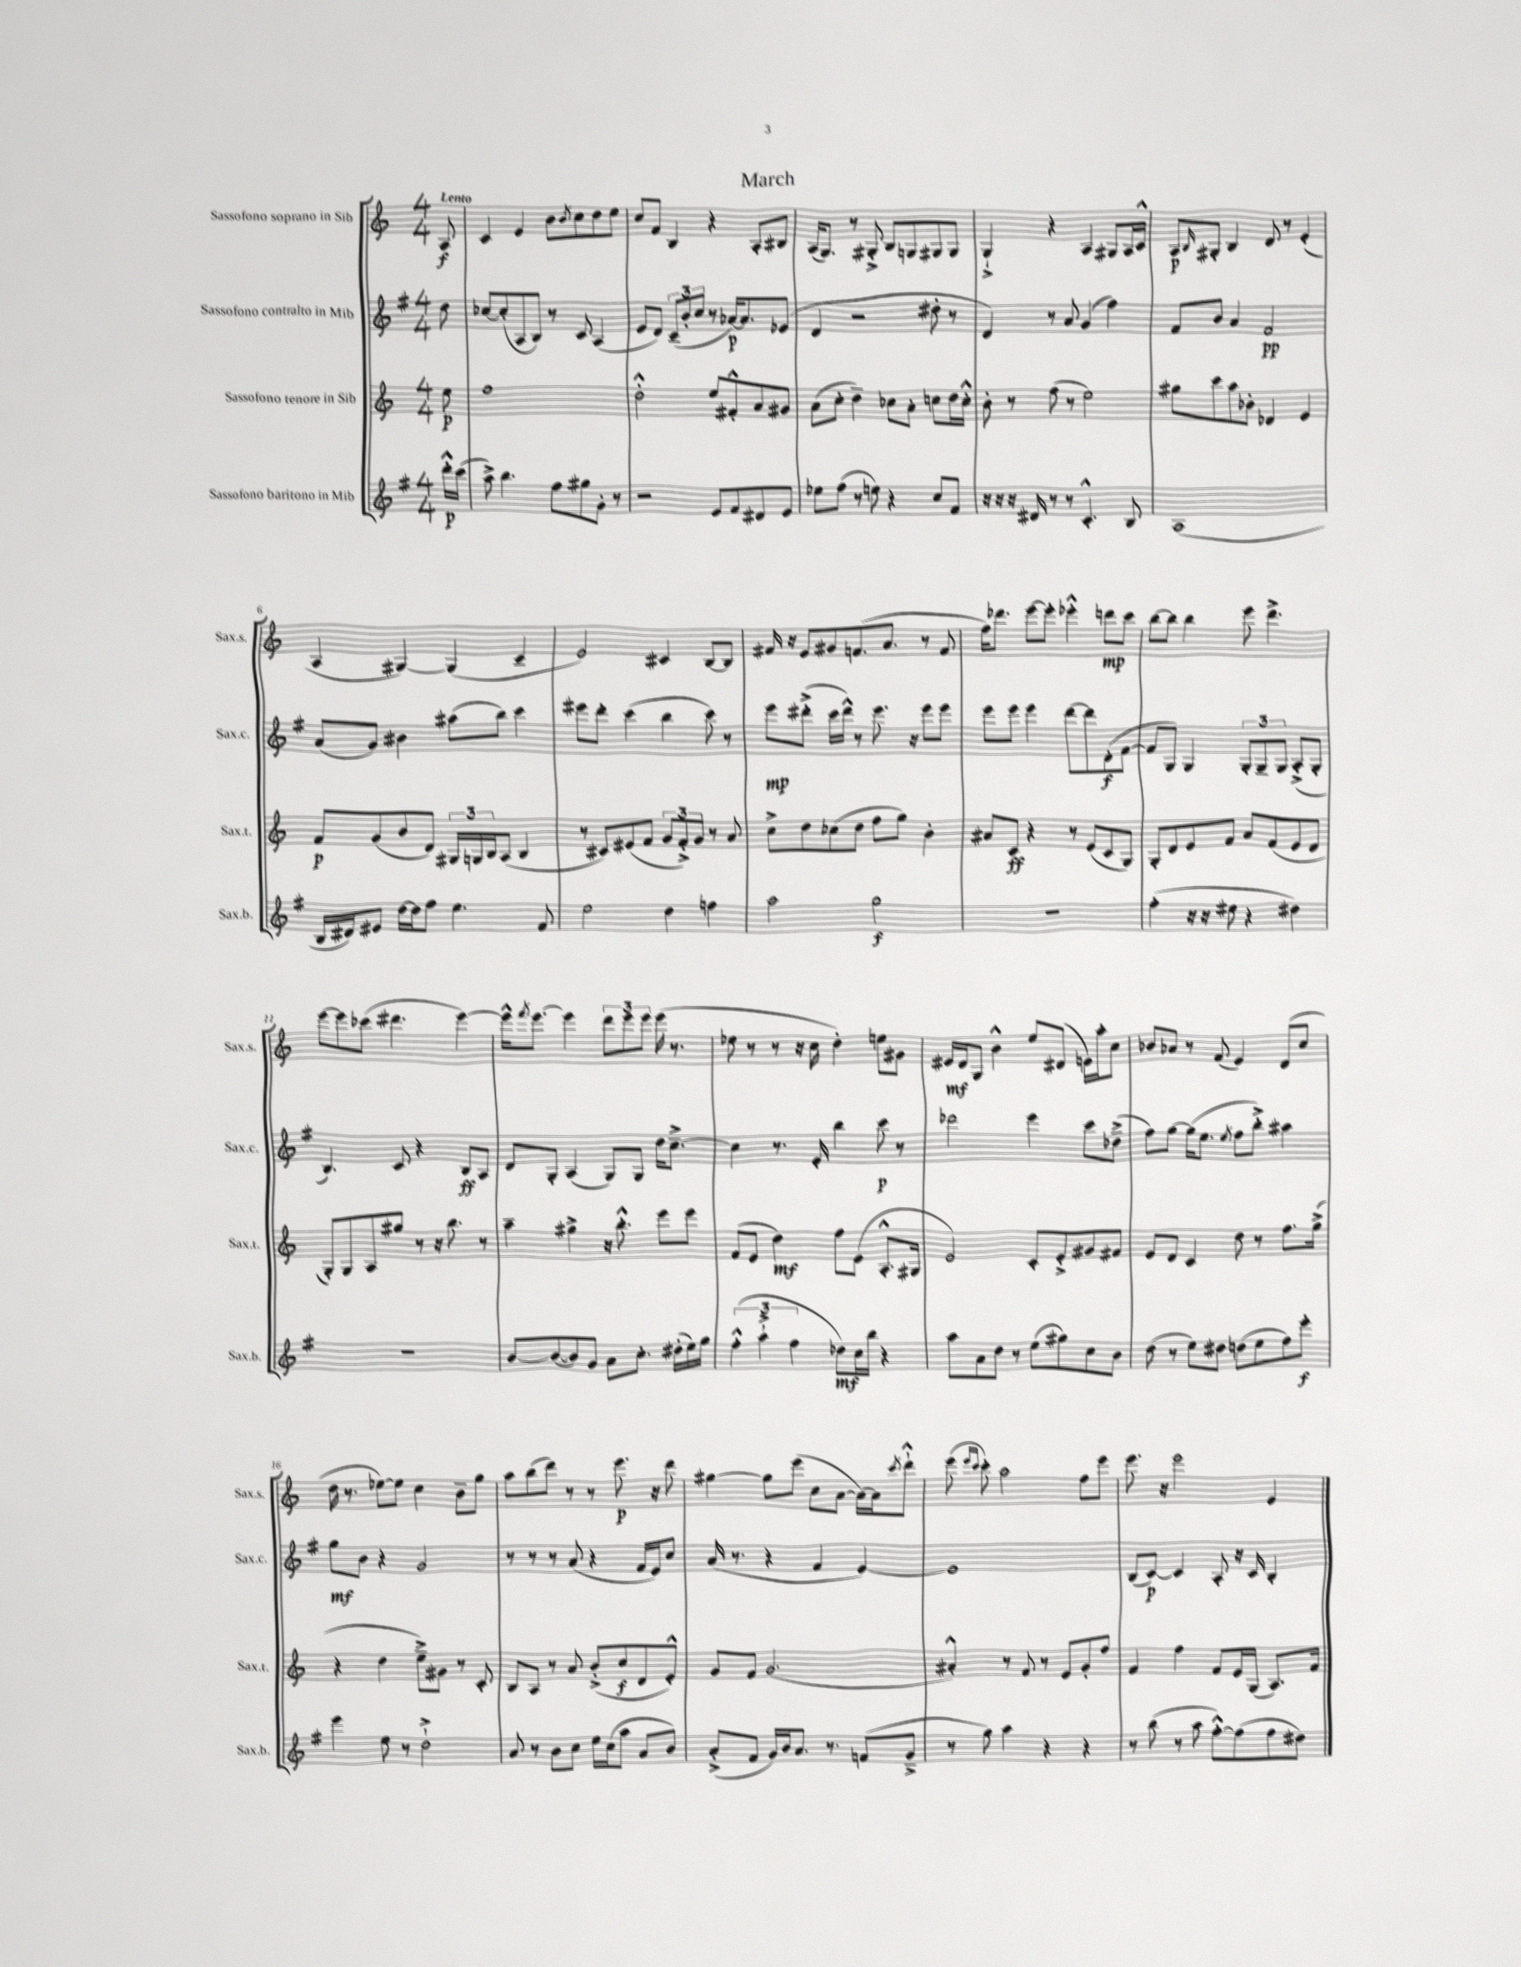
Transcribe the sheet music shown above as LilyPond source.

\header { title = "March" }
<<
\new StaffGroup <<
\new Staff = "s0" \with { instrumentName = "Sassofono soprano in Sib" shortInstrumentName = "Sax.s." } {
    \clef treble \key c \major \numericTimeSignature \time 4/4 \partial 8 \tempo "Lento"
    a8\f |
    c'4 e'4 b'8 \acciaccatura { b'8 } c''8 d''8 e''8 |
    c''8 f'8 b4 r4 a8-. bis8 |
    a16( g8.) r8 gis8-.-> b8 g8 gis8 gis8 |
    g4-!-> r4 a4 gis8 a16 c'16-^ |
    a8\p \grace { b16 } gis8-. b4 d'8 r8 e'4-.( |
    a4 gis4~) gis4( c'4-- |
    e'2) cis'4 b8~ b8 |
    fis'16 r16 e'8 gis'8 f'8.( a'8. r8 f'8 |
    f''16) des'''8. e'''8~ e'''8-. ees'''4-.-^ d'''8\mp c'''8 |
    b''8~ b''8 b''4 e'''8 d'''4.-> |
    e'''8~ e'''8 ces'''8( dis'''4. e'''4~) |
    e'''16-^ \acciaccatura { f'''8 } e'''8.~ e'''4 \tuplet 3/2 { d'''8 e'''8 e'''8 } e'''16( r8. |
    ees''8 r8 r8 r16 c''16 d''4-.) e''8 gis'8 |
    eis'16\mf d'16 g8 b'4-^ e''8 dis'8( e'16) a''16-. c''8 |
    bes'8 aes'8 r8 f'8( e'4) d'8( c''8 |
    d''16 r8. ees''8~) ees''8 c''4 b'8-- g''8 |
    a''8 b''8( d'''8) r8 r8 e'''8.\p r16 d'''8 |
    gis''4~ gis''8 e'''8( c''8 a'8~ a'16~) a'16 \acciaccatura { c'''8 } d'''8-!-^ |
    e'''8( \grace { e'''16 c'''16 } c'''8-.) a''2 f''8 e'''8 |
    e'''8. r16 e'''2 e'4 \bar "|." |
}
\new Staff = "s1" \with { instrumentName = "Sassofono contralto in Mib" shortInstrumentName = "Sax.c." } {
    \clef treble \key g \major \numericTimeSignature \time 4/4 \partial 8
    d''8 |
    ces''8~ ces''8-.( a8 b8) r8 c'8 a4( |
    e'8 d'8) \tuplet 3/2 { c'8--( b'8-. c''8 } r8 aes'16~\p) aes'8. ees'8( |
    d'4 r2 dis''8-. r8 |
    d'4) r8 a'8 g'4( fis''4) |
    fis'8 b'8 a'4 fis'2\pp |
    a'8( g'8) bis'4 ais''8( b''8) c'''4 |
    eis'''8 d'''8-. c'''4( b''4 c'''8) r8 |
    e'''8\mp dis'''8-.->( c'''16 dis'''16-^) r8 e'''8. r16 e'''8 e'''8 |
    e'''8 e'''8 e'''4 d'''8~ d'''8 d'8-.\f( fis'8~ |
    fis'8 g8) g4 \tuplet 3/2 { g8-. g8-- g8 } a8-.->( g8-. |
    b4.) c'8 r4 b8\ff a8 |
    d'8 g8-. a4( g8) g8 d''16 c''8.~---> |
    c''4 r8. e'16-. b''4 c'''8\p r8 |
    des'''2 e'''4 c'''8 des''8--->( |
    fis''8) g''8~ g''16( e''8. \acciaccatura { e''8 } fis''8 b''8-.->) ais''4 |
    g''8\mf b'8 r4 g'2 |
    r8 r8 r8 a'8( r4 fis'16 e'16) c''8 |
    a'16( r8. r4 fis'4 e'4~) |
    e'1 |
    b8( c'8~\p) c'4 a8-. r16 c'16 b4-. \bar "|." |
}
\new Staff = "s2" \with { instrumentName = "Sassofono tenore in Sib" shortInstrumentName = "Sax.t." } {
    \clef treble \key c \major \numericTimeSignature \time 4/4 \partial 8
    e''8\p |
    f''1 |
    d''2-.-^ e''8 fis'8-.-^ a'8 gis'8 |
    a'8( c''8-. d''4--) ces''8 a'8-. c''8 d''16 c''16-.-^ |
    b'8-. r8 f''8( r8 e''2) |
    gis''8 c'''8 a''8 bes'8-. des'4 e'4 |
    f'8\p g'8( b'8 d'8) \tuplet 3/2 { gis16 g16 b16 } a8( b4 |
    r8 cis'8) eis'8( f'8 \tuplet 3/2 { g'8 f'8-.->) g'8 } r8 a'8 |
    c''8-> d''8 ces''8( d''8 f''8 g''8) b'4-. |
    ais'8 c'8\ff r4 r8 e'8( c'8 g8) |
    g8-. d'8 e'8 f'8 a'8 f'8( e'8 d'8 |
    g8-.) g8 a8 gis''8 r8 r16 b''8. r8 |
    a''4-- gis''4-> r16 b''8.-.-^ e'''8 e'''8 |
    f'8( e'8 d''4\mf) f''8 e'8( a8.-.-^ gis16 |
    e'2) c'8-. e'8-.-> gis'8 fis'8 |
    e'8 d'8 c'4 d''8 r8 f''8. g''16->( |
    r4 d''4 e''8--->) gis'8 r8 c'8-. |
    b8 a8 r8 a'8 b'8-.->( c''8\f d'8 e'8-.-^) |
    g'8 f'8 g'2.( |
    ais'4-.-^) r8 f'8 r8 e'8 g'8-. f''8 |
    f'4 f''4 f'8 e'16 g16( a8.) f'16 \bar "|." |
}
\new Staff = "s3" \with { instrumentName = "Sassofono baritono in Mib" shortInstrumentName = "Sax.b." } {
    \clef treble \key g \major \numericTimeSignature \time 4/4 \partial 8
    d'''16-.-^\p c'''16( |
    a''8->) b''4. fis''8 gis''8 g'8-. r8 |
    r2 e'8 fis'8 dis'8 e'8 |
    ees''8 fis''8( r8 e''8) r4 c''8 fis'8 |
    r16 r16 r16 dis'16 r8 r8 c'4.-.-^ b8 |
    a1( |
    b16 dis'16) eis'8 d''16~ d''16 fis''8 e''4. fis'8 |
    e''2 d''4 f''4 |
    a''2 g''2\f |
    R1 |
    fis''4-.( r16 r16 eis''8 r4 dis''4) |
    r1 |
    b'8~ b'8~( b'8) g'8 a'8 c''8.-. dis''16-.( e''16) g''16 |
    \tuplet 3/2 { fis''4-.-^( a''4-!-> fis''4 } des''8\mf) c''16 b''16 r4 |
    a''8 a'8 d''8 r8 e''8( gis''8) c''8 b'8 |
    d''8( r8 e''8) dis''8 d''8( e''8 fis''8) e'''8-.\f |
    e'''4 e''8 r8 d''2-!-> |
    a'8 r8 b'8 c''8 e''16 c''16( a''8 a'8 b'8) |
    a'8-.->( fis'8 g'16) b'16 a'8. r8. f'8( g'8---> |
    r8 g''8) a''4 r4 r4 |
    r8 b''8( r8 a''8 fis''8~-.-^) fis''8( fis''8 dis''8) \bar "|." |
}
>>
>>
